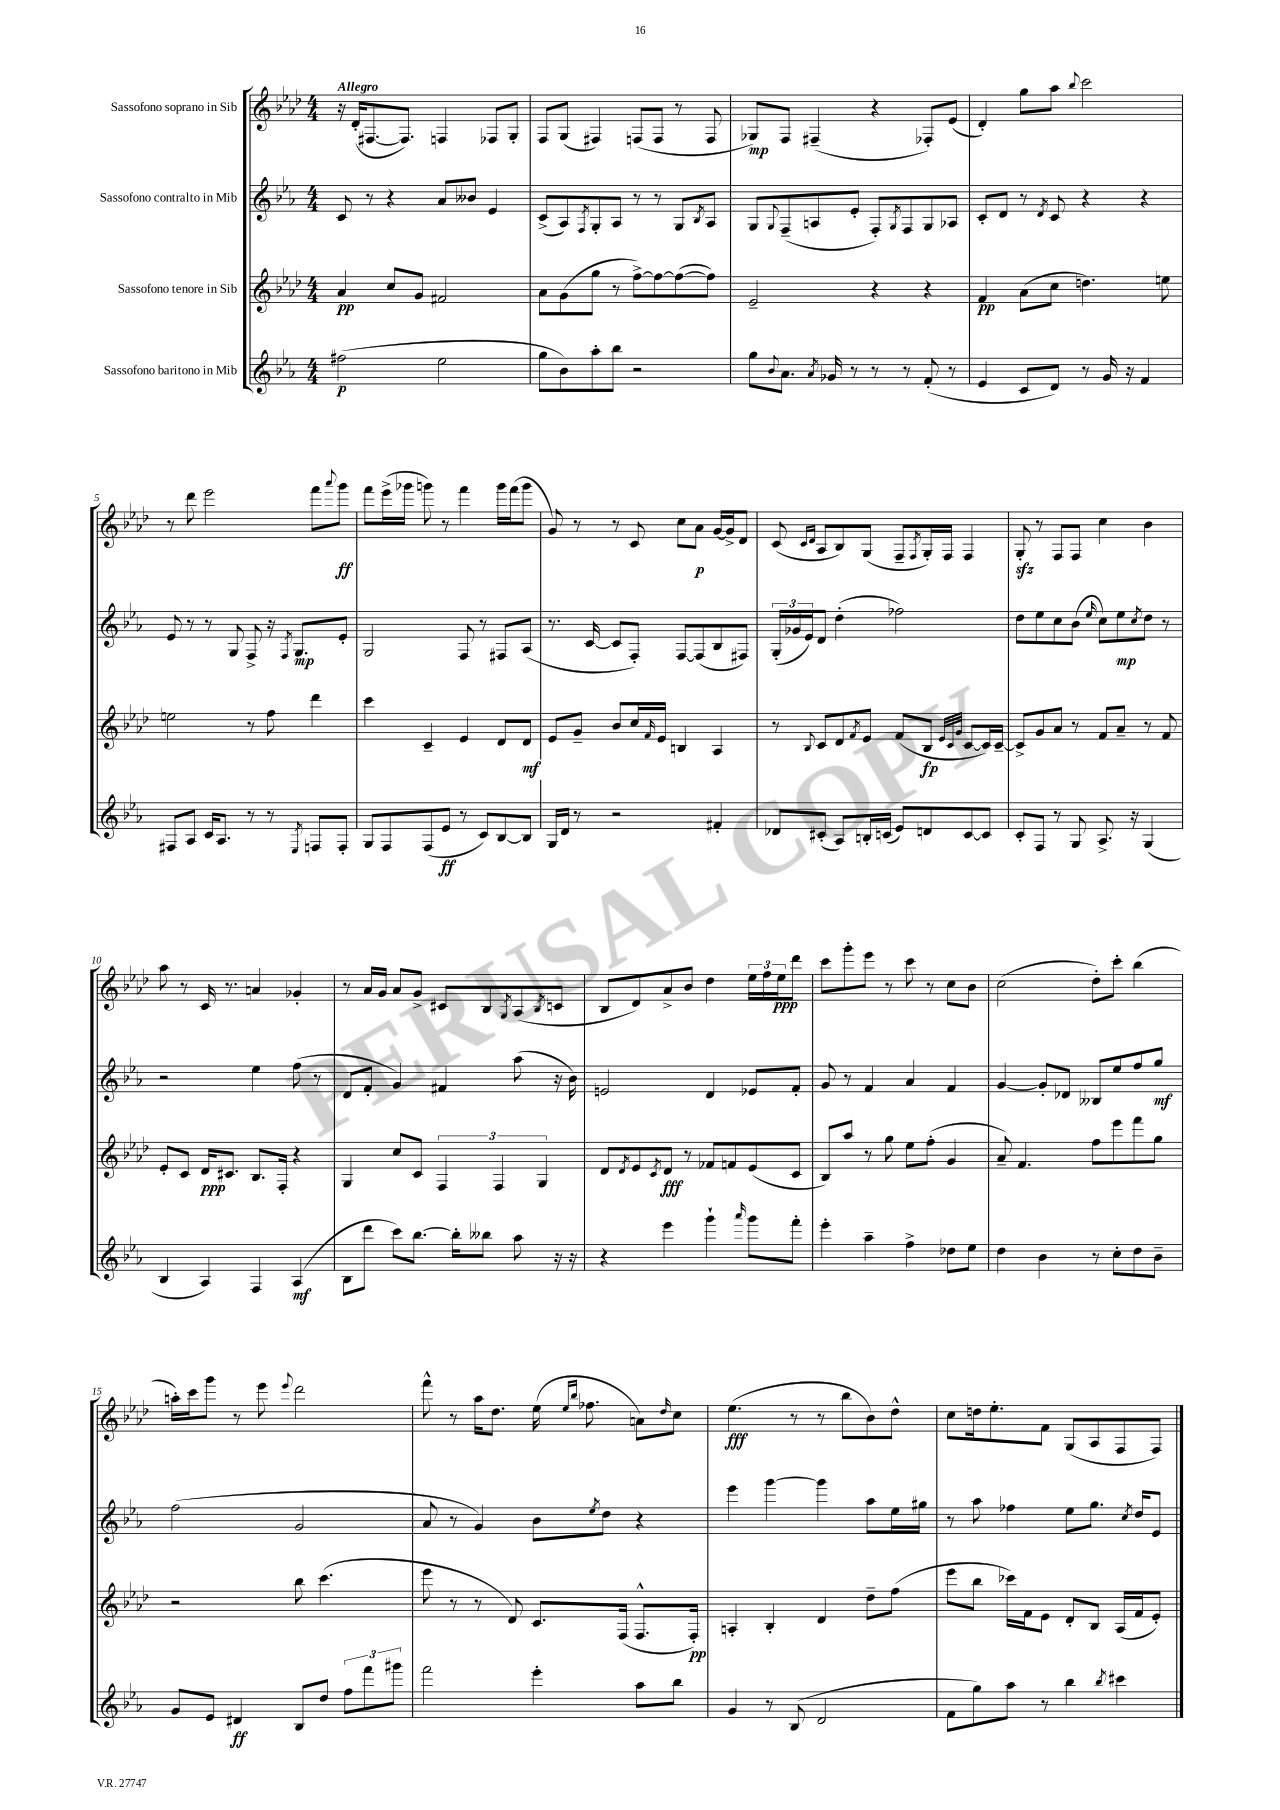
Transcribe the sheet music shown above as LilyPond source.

<<
\new StaffGroup <<
\new Staff = "s0" \with { instrumentName = "Sassofono soprano in Sib" } {
    \clef treble \key aes \major \numericTimeSignature \time 4/4 \tempo "Allegro"
    r16 des'16-.( fis8.~ fis8.) f4 fes8 g8-. |
    f8 g8( fis4) f8( f8 r8 f8 |
    ges8\mp) f8 fis4--( r4 fes8-.) ees'8( |
    des'4-.) g''8 aes''8 \appoggiatura { bes''8 } c'''2 |
    r8 des'''8 ees'''2 f'''8 \appoggiatura { aes'''8 } g'''8\ff |
    f'''8 ees'''16->( ges'''16 g'''8) r8 f'''4 g'''16 f'''16( g'''8 |
    g'8) r8 r8 c'8 c''8 aes'8\p g'16~ g'16-> des'8 |
    c'8( \grace { c'16 des'16 } aes8 bes8) g8( f8-- \acciaccatura { f8 } g16-.) f16 f4 |
    g8-.\sfz r8 f8 f8 c''4 bes'4 |
    aes''8 r8 c'16 r8. a'4 ges'4-. |
    r8 aes'16 g'16 aes'8 g'8-> cis'8 bes8 \acciaccatura { g8 } aes8( \acciaccatura { bes8 } c'8 |
    bes8 des'8) aes'8-> bes'8 des''4 \tuplet 3/2 { ees''16 f''16 ees''16\ppp } des'''8 |
    c'''8 g'''8-. ees'''8 r8 c'''8 r8 c''8 bes'8 |
    c''2( des''8-.) c'''8-. bes''4( |
    a''16-.) c'''16 g'''8 r8 ees'''8 \appoggiatura { ees'''8 } des'''2 |
    f'''8-^ r8 aes''16 des''8. ees''16( \grace { ees''16 bes''16 } fes''8. a'8) \grace { des''16 } c''8 |
    ees''4.\fff( r8 r8 bes''8 bes'8) des''8-^ |
    c''8 d''16 ees''8.-. f'8 g8( aes8 f8 f8) \bar "|." |
}
\new Staff = "s1" \with { instrumentName = "Sassofono contralto in Mib" } {
    \clef treble \key ees \major \numericTimeSignature \time 4/4
    c'8 r8 r4 aes'8 beses'8 ees'4 |
    c'8->( aes8) \acciaccatura { f8 } g8-. aes8 r8 r8 g8 \acciaccatura { bes8 } aes8 |
    g8 \appoggiatura { g8 } f8--( a8 ees'8-. f8-.) \acciaccatura { g8 } f8 g8 aes8 |
    c'8-. d'8 r8 \acciaccatura { d'8 } c'8 r4 r4 |
    ees'8 r8 r8 g8 f8-> r16 \acciaccatura { f8 } g8.\mp ees'8-. |
    g2 f8 r8 fis8 aes8( |
    r8. c'16~ c'8 f8-.) f8~ f8( bes8 fis8) |
    \tuplet 3/2 { g16-.( ges'16 ees'16) } d'8 d''4-.( fes''2) |
    d''8 ees''8 c''8 bes'8( \grace { ees''16 } c''8) ees''8\mp \acciaccatura { c''8 } d''8 r8 |
    r2 ees''4 f''8( r8 |
    d'8 f'8-. g'4) fis'4 aes''8( r16 bes'16) |
    e'2 d'4 ees'8 f'8-. |
    g'8 r8 f'4 aes'4 f'4 |
    g'4~ g'8-. des'8 beses8 ees''8 f''8 g''8\mf |
    f''2( g'2 |
    aes'8 r8 g'4) bes'8 \acciaccatura { ees''8 } d''8 r4 |
    ees'''4 g'''4~ g'''4 aes''8 ees''16 gis''16 |
    r8 aes''8 fes''4 ees''8 g''8. \acciaccatura { c''8 } d''16 ees'8 \bar "|." |
}
\new Staff = "s2" \with { instrumentName = "Sassofono tenore in Sib" } {
    \clef treble \key aes \major \numericTimeSignature \time 4/4
    aes'4\pp c''8 g'8 fis'2 |
    aes'8 g'8( g''8 r8 f''8~->) f''8~ f''8~( f''8) |
    ees'2-- r4 r4 |
    f'4\pp aes'8( c''8 d''4.) e''8 |
    e''2 r8 f''8 des'''4 |
    c'''4 c'4-- ees'4 des'8 des'8\mf |
    ees'8 g'8-- bes'8 c''16 \grace { f'16 } ees'16 b4 aes4 |
    r8 \appoggiatura { bes8 } c'8 des'8 \acciaccatura { f'8 } ees'8 f'8( bes8\fp \grace { ees'32 c'32 g'32 } c'8~ c'16) c'16~-- |
    c'8-> g'8 aes'8 r8 f'8 aes'8-- r8 f'8 |
    ees'8-. c'8 des'16\ppp cis'8. bes8. f16-. r4 |
    g4 c''8 c'8 \tuplet 3/2 { f4 f4 g4 } |
    des'8 \acciaccatura { des'8 } ees'8 \acciaccatura { c'8 } des'8\fff r8 fes'8 f'8 ees'8( c'8 |
    bes8) aes''8 r8 g''8 ees''8 f''8-.( g'4 |
    aes'8--) f'4. f''8 ees'''8 f'''8 g''8 |
    r2 bes''8 c'''4.( |
    ees'''8 r8 r8 des'8) c'8. f16( f8.-^ f16-.\pp) |
    a4-. bes4-. des'4 des''8-- f''8( |
    ees'''8 bes''8 ces'''16) f'16 ees'8 des'8-. bes8 aes16( f'16 ees'8-.) \bar "|." |
}
\new Staff = "s3" \with { instrumentName = "Sassofono baritono in Mib" } {
    \clef treble \key ees \major \numericTimeSignature \time 4/4
    fis''2\p( ees''2 |
    g''8 bes'8) aes''8-. bes''8 r2 |
    g''8 \appoggiatura { bes'8 } aes'8. \acciaccatura { aes'8 } ges'16 r8 r8 r8 f'8-.( r8 |
    ees'4 c'8 d'8) r8 g'16 r16 f'4 |
    fis8 aes8 c'16 aes8. r8 r8 \acciaccatura { ees8 } f8 f8-. |
    g8 f8 f8( ees'8\ff r8 c'8) bes8~ bes8 |
    g16 d'16 r8 r2 fis'4-. |
    des'8 cis'8-.( aes8) b16-. c'16( ees'8) d'8 c'8~ c'8 |
    c'8-. f8 r8 g8 aes8.-> r16 g4( |
    bes4 aes4) f4 aes4\mf( |
    bes8 d'''8 c'''8) bes''8.~ bes''16-. beses''8 aes''8 r16 r16 |
    r4 ees'''4 g'''4-! \grace { aes'''16 } g'''8 f'''8-. |
    ees'''4-. aes''4-- f''4-> des''8 ees''8 |
    d''4 bes'4 r8 c''8-. d''8 bes'8-- |
    g'8 ees'8 dis'4\ff bes8 d''8 \tuplet 3/2 { f''8 f'''8 gis'''8 } |
    f'''2 ees'''4-. aes''8 bes''8 |
    g'4 r8 bes8( d'2 |
    f'8 g''8) aes''8 r8 bes''4 \acciaccatura { bes''8 } cis'''4 \bar "|." |
}
>>
>>
